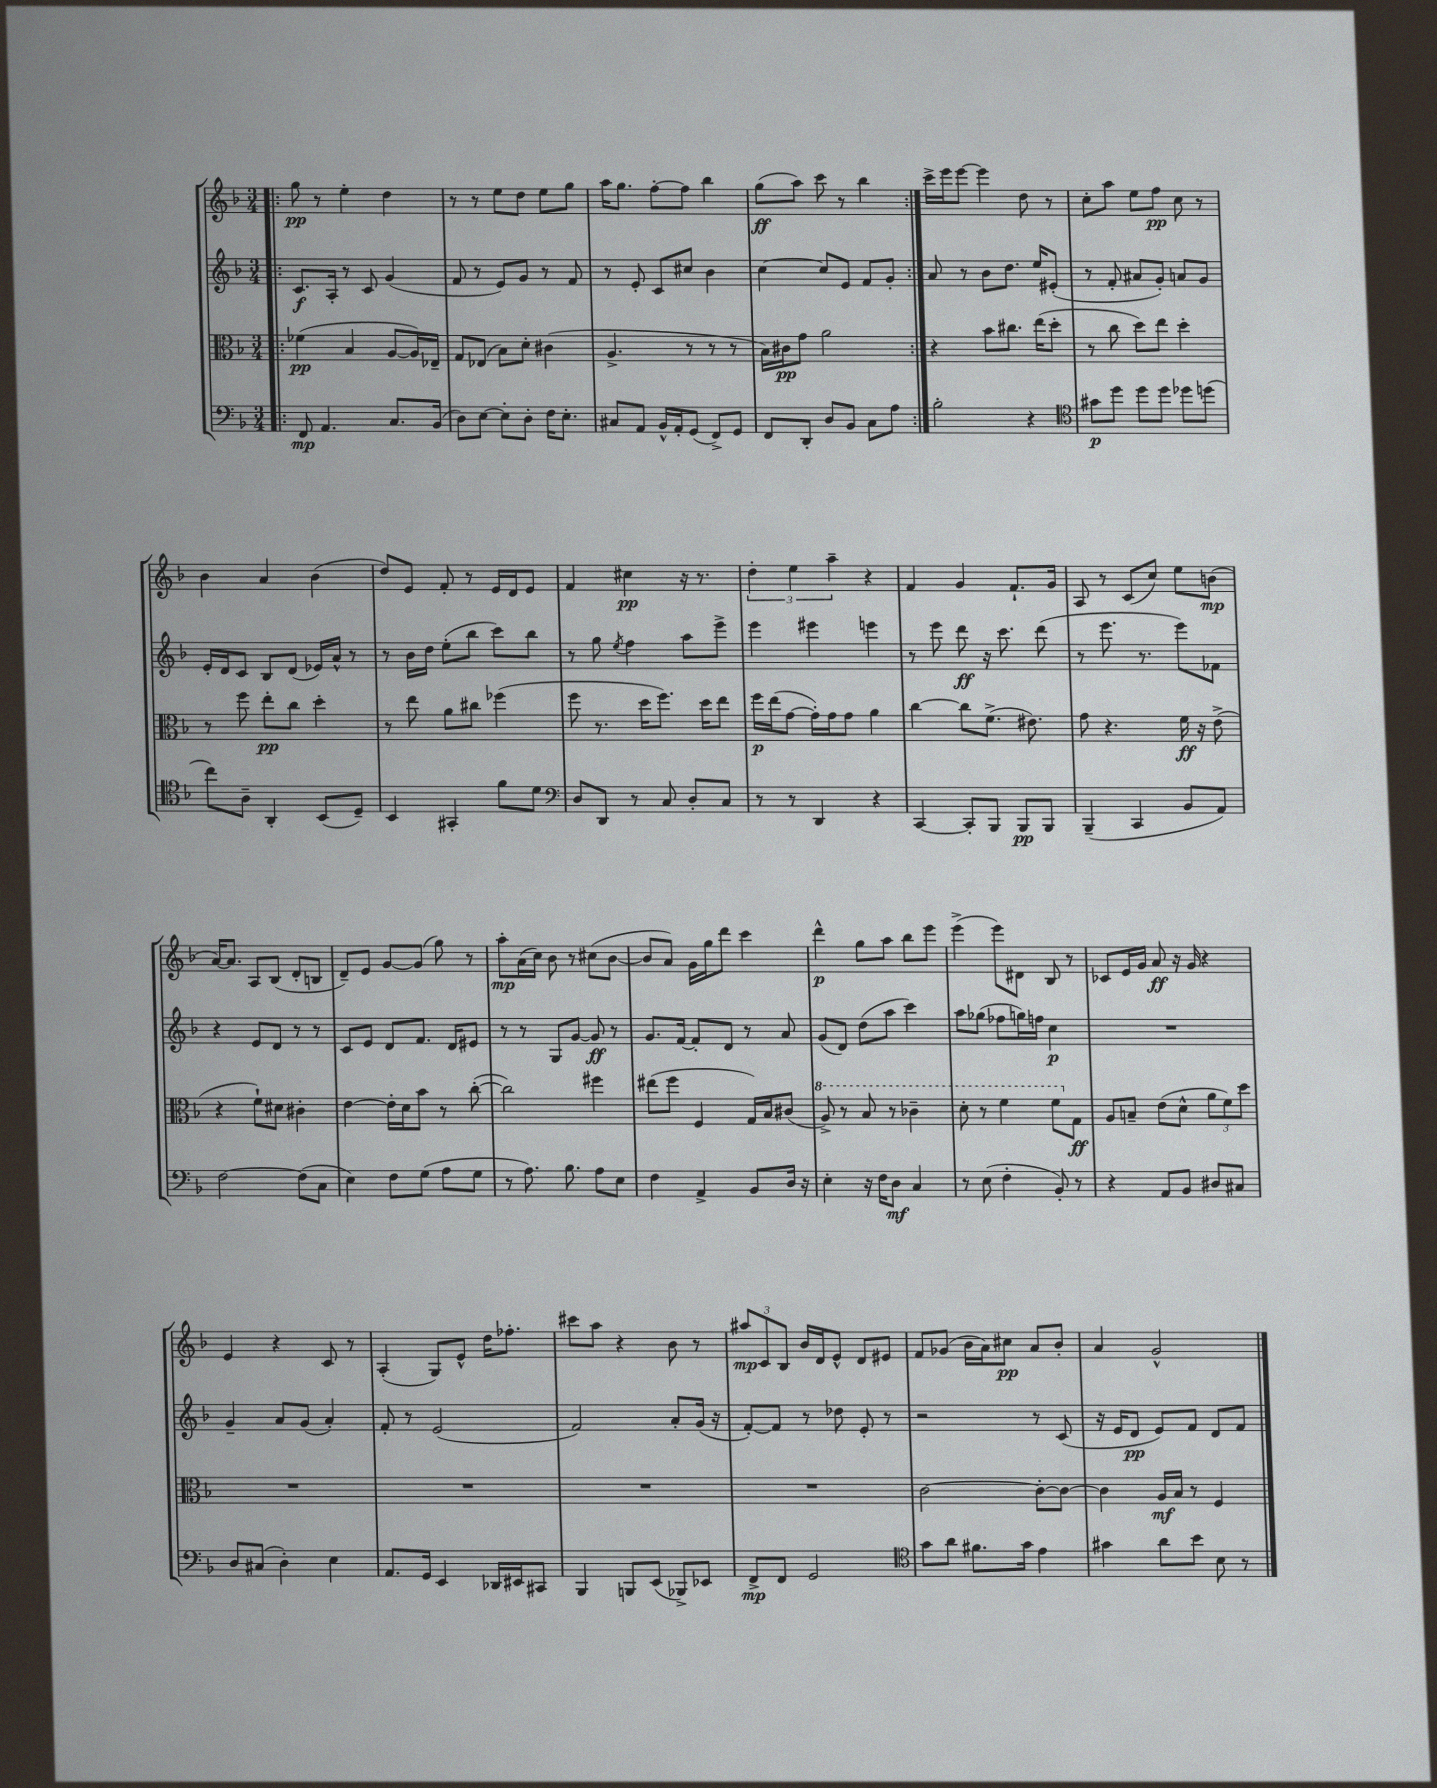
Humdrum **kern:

**kern	**dynam	**kern	**dynam	**kern	**dynam	**kern	**dynam
*part4	*part4	*part3	*part3	*part2	*part2	*part1	*part1
*staff4	*staff4	*staff3	*staff3	*staff2	*staff2	*staff1	*staff1
*clefF4	*	*clefC3	*	*clefG2	*	*clefG2	*
*k[b-]	*	*k[b-]	*	*k[b-]	*	*k[b-]	*
*M3/4	*	*M3/4	*	*M3/4	*	*M3/4	*
=1!|:	=1!|:	=1!|:	=1!|:	=1!|:	=1!|:	=1!|:	=1!|:
8FF/	mp	(4f-X\	pp	8.c/L	f	8gg\	pp
4.AA/	.	.	.	.	.	8r	.
.	.	.	.	16A'/Jk	.	.	.
.	.	4B-/	.	8r	.	4ee'\	.
.	.	.	.	8c/	.	.	.
8.C/L	.	[8A/L	.	(4g/	.	4dd\	.
.	.	16A/L])	.	.	.	.	.
(16BB-/Jk	.	16E-X~/JJ	.	.	.	.	.
=2	=2	=2	=2	=2	=2	=2	=2
8D\L)	.	8G/L	.	8f/	.	8r	.
[8E\J	.	(8E-X/J	.	8r	.	8r	.
8E'\L]	.	8B-\L)	.	8e/L)	.	8ee\L	.
8D'\J	.	8d'\J	.	8g/J	.	8dd\J	.
16F\KL	.	(4c#X\	.	8r	.	8ee\L	.
8.E'\J	.	.	.	.	.	.	.
.	.	.	.	8f/	.	8gg\J	.
=3	=3	=3	=3	=3	=3	=3	=3
8C#X/L	.	4.A^/	.	8r	.	16aa\KL	.
.	.	.	.	.	.	8.gg\J	.
8AA/J	.	.	.	8e'/	.	.	.
16BB-^^/LL	.	.	.	8c/L	.	[8ff'\L	.
16AA'/J	.	.	.	.	.	.	.
(8GG/J	.	8r	.	8cc#X/J	.	8ff\J]	.
8FF^/L)	.	8r	.	4b-\	.	4bb-\	.
8GG/J	.	8r	.	.	.	.	.
=4	=4	=4	=4	=4	=4	=4	=4
8FF/L	.	16B-\LL)	.	[4cc\	.	(8gg\L	ff
.	.	16c#X\J	pp	.	.	.	.
8DD'/J	.	8g\J	.	.	.	8aa\J)	.
8D/L	.	2a\	.	8cc/L]	.	8ccc\	.
8BB-/J	.	.	.	8e/J	.	8r	.
8C\L	.	.	.	8f/L	.	4bb-\	.
8A\J	.	.	.	8g'/J	.	.	.
=5:|!	=5:|!	=5:|!	=5:|!	=5:|!	=5:|!	=5:|!	=5:|!
2B-'\	.	4r	.	8a/	.	16ccc^\LL	.
.	.	.	.	.	.	16eee\J	.
.	.	.	.	8r	.	[8eee\J	.
.	.	8b-\L	.	8b-\L	.	4eee\]	.
.	.	8.cc#X\J	.	8.dd\J	.	.	.
4r	.	.	.	.	.	8dd\	.
.	.	(16ee\KL	.	16ee/KL	.	.	.
.	.	8dd'\J	.	(8e#X'/J	.	8r	.
=6	=6	=6	=6	=6	=6	=6	=6
*clefC4	*	*	*	*	*	*	*
8g#X\L	p	8r	.	8r	.	8cc'\L	.
8dd\J	.	8cc\	.	8f'/	.	8aa\J	.
8dd\L	.	8dd\L)	.	8a#X/L	.	8ee\L	.
8dd\J	.	8ee\J	.	8g'/J)	.	8ff\J	pp
8dd-X\L	.	4dd'\	.	8an/L	.	8cc\	.
(8ddn\J	.	.	.	8g/J	.	8r	.
!!LO:LB:g=z
=7	=7	=7	=7	=7	=7	=7	=7
8cc\L)	.	8r	.	16e'/LL	.	4b-\	.
.	.	.	.	16d/J	.	.	.
8A~\J	.	8ff\	.	8c/J	.	.	.
4AA'/	.	8ee'\L	pp	8B-/L	.	4a/	.
.	.	8cc\J	.	(8d/J	.	.	.
(8BB-/L	.	4dd'\	.	16e-X/LL)	.	(4b-\	.
.	.	.	.	16a^^/JJ	.	.	.
8D~/J)	.	.	.	8r	.	.	.
=8	=8	=8	=8	=8	=8	=8	=8
4BB-/	.	8r	.	8r	.	8dd/L)	.
.	.	8ee\	.	16b-\LL	.	8e/J	.
.	.	.	.	16dd\JJ	.	.	.
4GG#X'/	.	8a\L	.	(8ee'\L	.	8f'/	.
.	.	8cc#X\J	.	8bb-\J	.	8r	.
8f\L	.	(4ff-X\	.	8ccc\L)	.	16e/LL	.
.	.	.	.	.	.	16d/J	.
8d\J	.	.	.	8bb-\J	.	8e/J	.
=9	=9	=9	=9	=9	=9	=9	=9
*clefF4	*	*	*	*	*	*	*
8D/L	.	8ff\	.	8r	.	4f/	.
8DD/J	.	8.r	.	8gg\	.	.	.
.	.	.	.	8qee/	.	.	.
8r	.	.	.	4ff\	.	4cc#X\	pp
.	.	16dd\KL	.	.	.	.	.
8C/	.	8.ff\J)	.	.	.	.	.
8D'/L	.	.	.	8aa\L	.	16r	.
.	.	16dd\KL	.	.	.	8.r	.
8C/J	.	8ee\J	.	8eee^\J	.	.	.
=10	=10	=10	=10	=10	=10	=10	=10
8r	.	16ff\LL	p	4eee\	.	6dd'\	.
.	.	(16ee\J	.	.	.	.	.
8r	.	[8g\J	.	.	.	.	.
.	.	.	.	.	.	6ee\	.
4DD/	.	16g'\LL])	.	4eee#X\	.	.	.
.	.	16g\J	.	.	.	.	.
.	.	.	.	.	.	6aa~\	.
.	.	8g\J	.	.	.	.	.
4r	.	4a\	.	4eeen\	.	4r	.
=11	=11	=11	=11	=11	=11	=11	=11
[4CC/	.	[4cc\	.	8r	.	4f/	.
.	.	.	.	8eee\	.	.	.
8CC'/L]	.	8cc\L]	.	8ddd\	ff	4g/	.
8BBB-/J	.	(8.f^\J	.	16r	.	.	.
.	.	.	.	8.ccc\	.	.	.
8BBB-/L	pp	.	.	.	.	8.f`/L	.
.	.	8.e#X\)	.	.	.	.	.
8BBB-/J	.	.	.	(8ddd\	.	.	.
.	.	.	.	.	.	16g/Jk	.
=12	=12	=12	=12	=12	=12	=12	=12
(4BBB-~/	.	8g\	.	8r	.	8A/	.
.	.	4.r	.	8.eee\	.	8r	.
4CC/	.	.	.	.	.	(8c/L	.
.	.	.	.	8.r	.	.	.
.	.	.	.	.	.	8cc/J)	.
8BB-/L	.	16f\	ff	8eee\L)	.	8ee\L	.
.	.	16r	.	.	.	.	.
8AA/J)	.	(8e^\	.	8f-X\J	.	(8bn\J	mp
!!LO:LB:g=z
=13	=13	=13	=13	=13	=13	=13	=13
[2F\	.	4r	.	4r	.	[16a/KL)	.
.	.	.	.	.	.	8.a/J]	.
.	.	8f`\L)	.	8e/L	.	8A/L	.
.	.	8d#X\J	.	8d/J	.	(8B-/J	.
(8F\L]	.	4c#X'\	.	8r	.	8d'/L	.
8C\J	.	.	.	8r	.	8Bn/J	.
=14	=14	=14	=14	=14	=14	=14	=14
4E\)	.	[4e\	.	8c/L	.	8d~/L)	.
.	.	.	.	8e/J	.	8e/J	.
8F\L	.	16e'\LL]	.	8d/L	.	[8g/L	.
.	.	16d\J	.	.	.	.	.
(8G\J	.	8b-\J	.	8.f/J	.	(8g/J]	.
8A\L	.	8r	.	.	.	8gg\)	.
.	.	.	.	16d/KL	.	.	.
8G\J	.	([8cc'\	.	8e#X/J	.	8r	.
=15	=15	=15	=15	=15	=15	=15	=15
8r	.	2cc\])	.	8r	.	8aa'\L	mp
8.A\)	.	.	.	8r	.	(16a\L	.
.	.	.	.	.	.	16cc\JJ)	.
.	.	.	.	8G/L	.	8b-\	.
8.B-\	.	.	.	.	.	.	.
.	.	.	.	[8g/J	.	8r	.
8A\L	.	4ff#X\	.	8g/]	ff	(8cc#X\L	.
8E\J	.	.	.	8r	.	[8b-\J	.
=16	=16	=16	=16	=16	=16	=16	=16
4F\	.	(8ee#X\L	.	8.g/L	.	8b-/L]	.
.	.	8ff\J	.	.	.	8a/J)	.
.	.	.	.	[16f/Jk	.	.	.
4AA^/	.	4F/	.	8f'/L]	.	16g\LL	.
.	.	.	.	.	.	16gg\J	.
.	.	.	.	8d/J	.	8ddd\J	.
8BB-/L	.	16G/LL)	.	8r	.	4ccc\	.
.	.	16B-/J	.	.	.	.	.
16D/Jk	.	(8c#X/J	.	8a/	.	.	.
16r	.	.	.	.	.	.	.
=17	=17	=17	=17	=17	=17	=17	=17
*	*	*8va	*	*	*	*	*
4E'\	.	8a^/)	.	(8g/L	.	4ddd^^\	p
.	.	8r	.	8d/J)	.	.	.
16r	.	8b-/	.	(8dd\L	.	8gg\L	.
16F\KL	.	.	.	.	.	.	.
8D\J	mf	8r	.	8aa\J	.	8aa\J	.
4C/	.	4cc-X~\	.	4ccc\)	.	8bb-\L	.
.	.	.	.	.	.	8eee\J	.
=18	=18	=18	=18	=18	=18	=18	=18
8r	.	8dd'\	.	8aa\L	.	(4eee^\	.
(8E\	.	8r	.	(8gg-X\J	.	.	.
4F'\	.	4ff\	.	8ff-X\L	.	8eee\L)	.
.	.	.	.	16ggn\L)	.	8d#X\J	.
.	.	.	.	16ffn\JJ	.	.	.
8BB-'/)	.	8ff\L	.	4cc\	p	8B-/	.
*	*	*X8va	*	*	*	*	*
8r	.	8G\J	ff	.	.	8r	.
=19	=19	=19	=19	=19	=19	=19	=19
4r	.	8A/L	.	2.r	.	8c-X/L	.
.	.	8Bn~/J	.	.	.	16e/L	.
.	.	.	.	.	.	16g/JJ	.
8AA/L	.	(8e\L	.	.	.	8a/	ff
8BB-/J	.	8d^^\J	.	.	.	16r	.
.	.	.	.	.	.	16g/	.
8D#X/L	.	12a\L	.	.	.	4r	.
.	.	12f\)	.	.	.	.	.
8C#X/J	.	.	.	.	.	.	.
.	.	12dd\J	.	.	.	.	.
!!LO:LB:g=z
=20	=20	=20	=20	=20	=20	=20	=20
8D/L	.	2.r	.	4g~/	.	4e/	.
(8C#X/J	.	.	.	.	.	.	.
4D'\)	.	.	.	8a/L	.	4r	.
.	.	.	.	(8g/J	.	.	.
4E\	.	.	.	4a'/)	.	8c/	.
.	.	.	.	.	.	8r	.
=21	=21	=21	=21	=21	=21	=21	=21
8.AA/L	.	2.r	.	8f'/	.	(4A'/	.
.	.	.	.	8r	.	.	.
16GG/Jk	.	.	.	.	.	.	.
4EE/	.	.	.	(2e/	.	8G/L)	.
.	.	.	.	.	.	8e^^/J	.
16DD-X/LL	.	.	.	.	.	16dd\KL	.
16EE#X/J	.	.	.	.	.	8.ff-X'\J	.
8CC#X/J	.	.	.	.	.	.	.
=22	=22	=22	=22	=22	=22	=22	=22
4BBB-/	.	2.r	.	2f/)	.	8ccc#X\L	.
.	.	.	.	.	.	8aa\J	.
8BBBn/L	.	.	.	.	.	4r	.
(8EE/J	.	.	.	.	.	.	.
8BBB-X^/L)	.	.	.	8a'/L	.	8b-\	.
8EE-X/J	.	.	.	(16g/Jk	.	8r	.
.	.	.	.	16r	.	.	.
=23	=23	=23	=23	=23	=23	=23	=23
8FF^/L	mp	2.r	.	[8f'/L)	.	12aa#X/L	mp
.	.	.	.	.	.	12c/	.
8FF/J	.	.	.	8f/J]	.	.	.
.	.	.	.	.	.	12B-/J	.
2GG/	.	.	.	8r	.	16b-/LL	.
.	.	.	.	.	.	16d/J	.
.	.	.	.	8dd-X\	.	8e^^/J	.
.	.	.	.	8e'/	.	8d/L	.
.	.	.	.	8r	.	8e#X/J	.
=24	=24	=24	=24	=24	=24	=24	=24
*clefC4	*	*	*	*	*	*	*
8g\L	.	[2c\	.	2r	.	8f/L	.
8a\J	.	.	.	.	.	(8g-X/J	.
8.f#X\L	.	.	.	.	.	16b-\LL	.
.	.	.	.	.	.	16a\J)	.
.	.	.	.	.	.	8cc#X\J	pp
16g\Jk	.	.	.	.	.	.	.
4e\	.	8c'\L_	.	8r	.	8a/L	.
.	.	8c\J_	.	(8c/	.	8b-'/J	.
=25	=25	=25	=25	=25	=25	=25	=25
4g#X\	.	4c\]	.	16r	.	4a/	.
.	.	.	.	16e/KL	.	.	.
.	.	.	.	8d/J	pp	.	.
8a\L	.	16A/LL	mf	8e/L)	.	2g^^/	.
.	.	16B-/JJ	.	.	.	.	.
8b-\J	.	8r	.	8f/J	.	.	.
8B-\	.	4F/	.	8d/L	.	.	.
8r	.	.	.	8f/J	.	.	.
==	==	==	==	==	==	==	==
*-	*-	*-	*-	*-	*-	*-	*-
